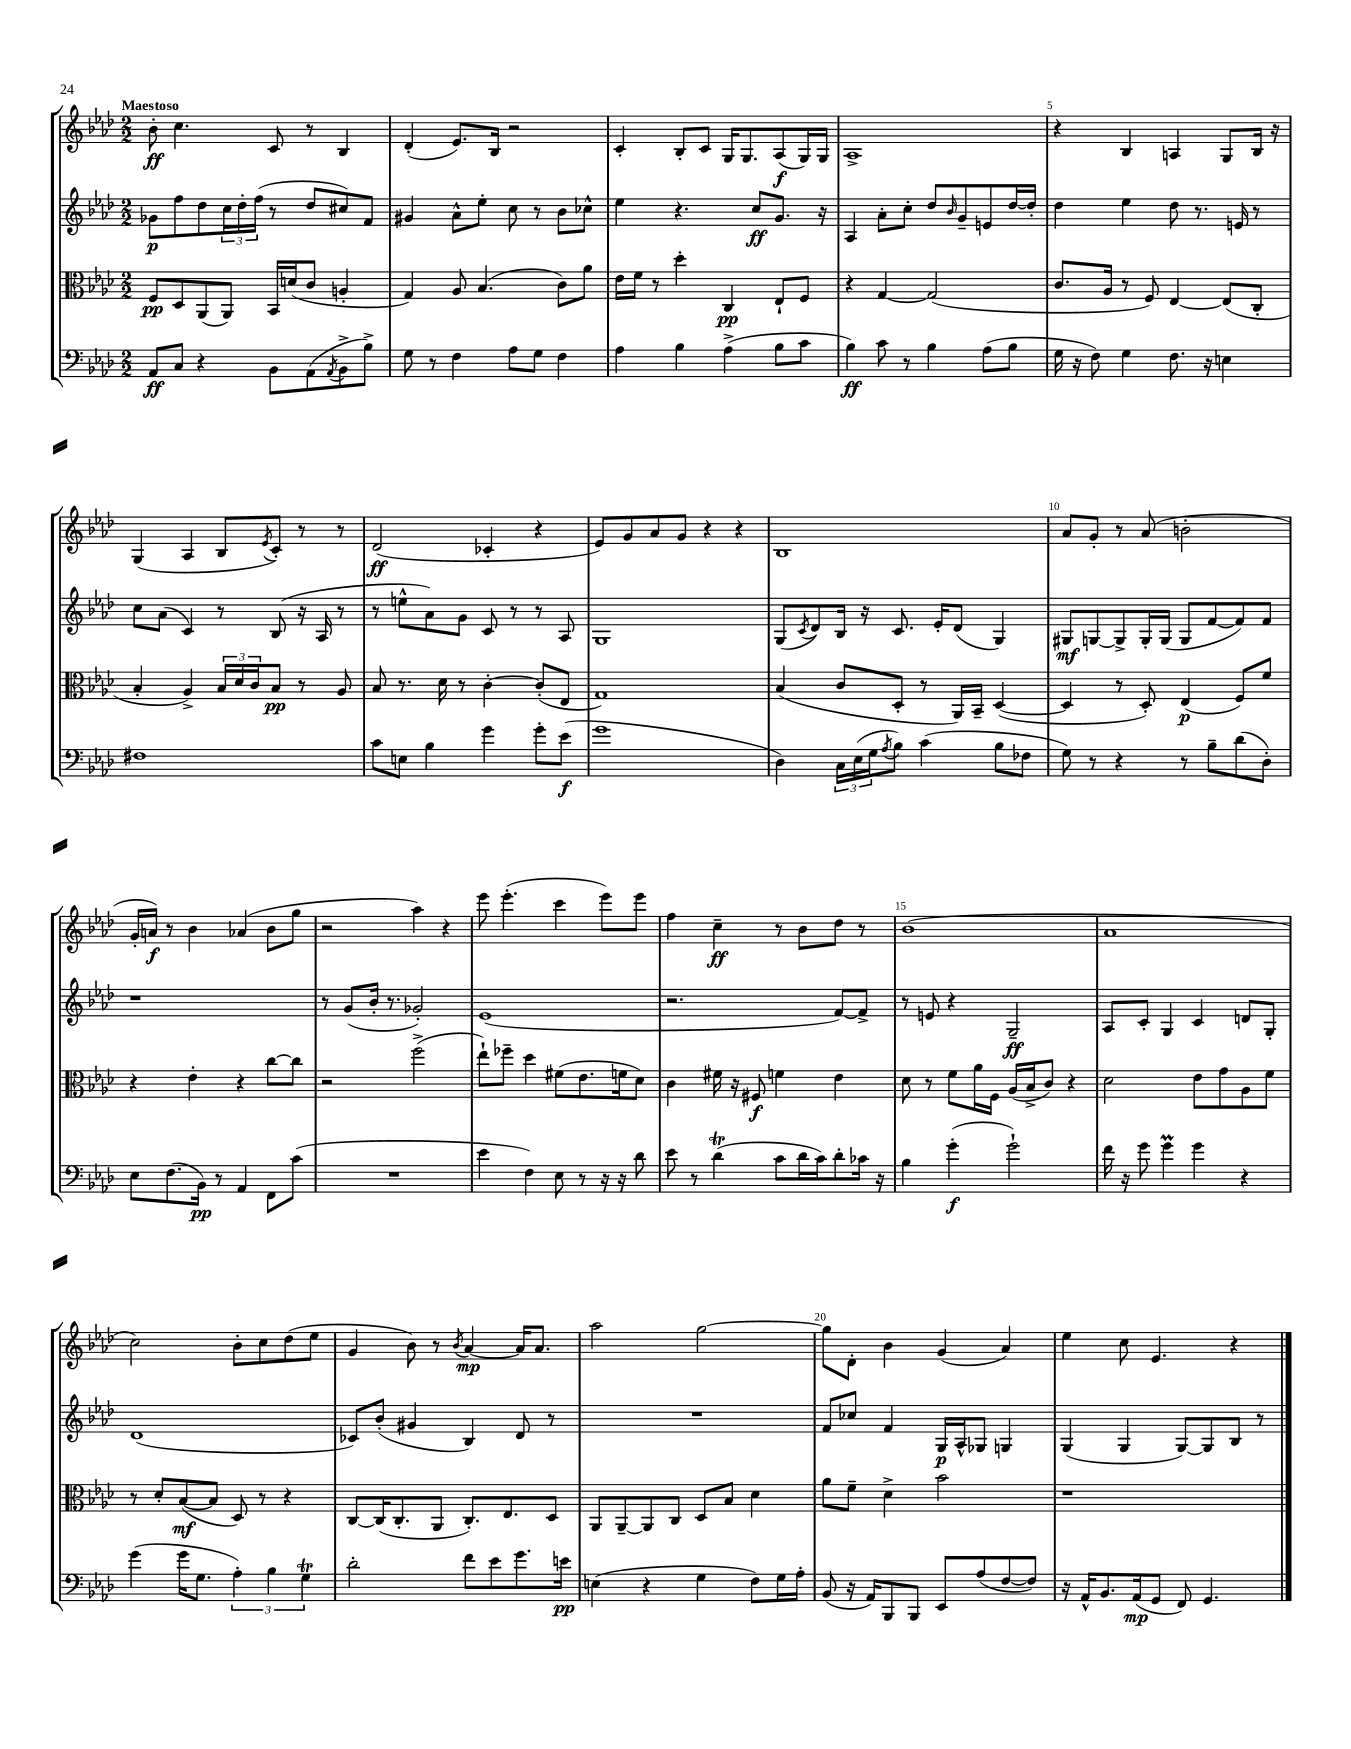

**kern	**dynam	**kern	**dynam	**kern	**dynam	**kern	**dynam
*part4	*part4	*part3	*part3	*part2	*part2	*part1	*part1
*staff4	*staff4	*staff3	*staff3	*staff2	*staff2	*staff1	*staff1
*clefF4	*	*clefC3	*	*clefG2	*	*clefG2	*
*k[b-e-a-d-]	*	*k[b-e-a-d-]	*	*k[b-e-a-d-]	*	*k[b-e-a-d-]	*
*M2/2	*	*M2/2	*	*M2/2	*	*M2/2	*
=1	=1	=1	=1	=1	=1	=1	=1
!	!	!	!	!	!	!LO:TX:a:B:t=Maestoso	!
8AA-/L	ff	8F/L	pp	8g-X\L	p	8b-'\	ff
8C/J	.	8D-/	.	8ff\	.	4.cc\	.
4r	.	(8AA-/	.	8dd-\	.	.	.
.	.	8AA-/J)	.	24cc\L	.	.	.
.	.	.	.	24dd-'\	.	.	.
.	.	.	.	(24ff\JJ	.	.	.
8BB-\L	.	16BB-/LL	.	8r	.	8c/	.
.	.	(16dn/J	.	.	.	.	.
(8AA-\	.	8c/J	.	8dd-/L	.	8r	.
8qAA-/	.	.	.	.	.	.	.
8BB-^\	.	4An'/	.	8cc#X/)	.	4B-/	.
8B-^\J)	.	.	.	8f/J	.	.	.
=2	=2	=2	=2	=2	=2	=2	=2
8G\	.	4G/)	.	4g#X/	.	(4d-'/	.
8r	.	.	.	.	.	.	.
4F\	.	8A-/	.	8a-^^\L	.	8.e-/L)	.
.	.	(4.B-/	.	8ee-'\J	.	.	.
.	.	.	.	.	.	16B-/Jk	.
8A-\L	.	.	.	8cc\	.	2r	.
8G\J	.	.	.	8r	.	.	.
4F\	.	8c\L)	.	8b-\L	.	.	.
.	.	8a-\J	.	8cc-X^^\J	.	.	.
=3	=3	=3	=3	=3	=3	=3	=3
4A-\	.	16e-\LL	.	4ee-\	.	4c'/	.
.	.	16f\JJ	.	.	.	.	.
.	.	8r	.	.	.	.	.
4B-\	.	4dd-'\	.	4.r	.	8B-'/L	.
.	.	.	.	.	.	8c/J	.
(4A-^\	.	4C/	pp	.	.	16G/KL	.
.	.	.	.	.	.	8.G/	.
.	.	.	.	8cc/L	ff	.	.
8B-\L	.	8E-`/L	.	8.g/J	.	(8A-/	f
8c\J	.	8F/J	.	.	.	16G/L)	.
.	.	.	.	16r	.	16G/JJ	.
=4	=4	=4	=4	=4	=4	=4	=4
4B-\)	ff	4r	.	4A-/	.	1A-^	.
8c\	.	[4G/	.	8a-'\L	.	.	.
8r	.	.	.	8cc'\J	.	.	.
4B-\	.	(2G/]	.	8dd-/L	.	.	.
.	.	.	.	16qqb-/	.	.	.
.	.	.	.	8g~/	.	.	.
(8A-\L	.	.	.	8en/	.	.	.
8B-\J	.	.	.	[16dd-/L	.	.	.
.	.	.	.	16dd-'/JJ]	.	.	.
=5	=5	=5	=5	=5	=5	=5	=5
16G\	.	8.c/L	.	4dd-\	.	4r	.
16r	.	.	.	.	.	.	.
8F\)	.	.	.	.	.	.	.
.	.	16A-/Jk	.	.	.	.	.
4G\	.	8r	.	4ee-\	.	4B-/	.
.	.	8F/)	.	.	.	.	.
8.F\	.	[4E-/	.	8dd-\	.	4An/	.
.	.	.	.	8.r	.	.	.
16r	.	.	.	.	.	.	.
4En\	.	(8E-/L]	.	.	.	8G/L	.
.	.	.	.	16en/	.	.	.
.	.	8C'/J	.	8r	.	16B-/Jk	.
.	.	.	.	.	.	16r	.
!!LO:LB:g=z
=6	=6	=6	=6	=6	=6	=6	=6
1F#X	.	4B-'/	.	8cc\L	.	(4G/	.
.	.	.	.	(8a-\J	.	.	.
.	.	4A-^/)	.	4c/)	.	4A-/	.
.	.	24B-/LL	.	8r	.	8B-/L	.
.	.	24d-/	.	.	.	.	.
.	.	24c/J	.	.	.	.	.
.	.	.	.	.	.	8qe-/	.
.	.	8B-/J	pp	(8B-/	.	8c'/J)	.
.	.	8r	.	16r	.	8r	.
.	.	.	.	16A-/	.	.	.
.	.	8A-/	.	8r	.	8r	.
=7	=7	=7	=7	=7	=7	=7	=7
8c\L	.	8B-/	.	8r	.	(2d-/	ff
8En\J	.	8.r	.	8een^^\L	.	.	.
4B-\	.	.	.	8a-\)	.	.	.
.	.	16d-\	.	.	.	.	.
.	.	8r	.	8g\J	.	.	.
4g\	.	[4c'\	.	8c/	.	4c-X'/	.
.	.	.	.	8r	.	.	.
8g'\L	.	(8c'/L]	.	8r	.	4r	.
(8e-\J	f	8E-/J	.	8A-/	.	.	.
=8	=8	=8	=8	=8	=8	=8	=8
1g	.	1G)	.	1G	.	8e-/L)	.
.	.	.	.	.	.	8g/	.
.	.	.	.	.	.	8a-/	.
.	.	.	.	.	.	8g/J	.
.	.	.	.	.	.	4r	.
.	.	.	.	.	.	4r	.
=9	=9	=9	=9	=9	=9	=9	=9
4D-\)	.	(4B-/	.	(8G/L	.	1B-	.
.	.	.	.	8qc/	.	.	.
.	.	.	.	8d-/)	.	.	.
24C\LL	.	8c/L	.	16B-/Jk	.	.	.
(24E-\	.	.	.	.	.	.	.
.	.	.	.	16r	.	.	.
24G\J	.	.	.	.	.	.	.
8qA-/	.	.	.	.	.	.	.
8B-\J)	.	8D-'/J	.	8.c/	.	.	.
(4c\	.	8r	.	.	.	.	.
.	.	.	.	16e-'/KL	.	.	.
.	.	16AA-/LL)	.	(8d-/J	.	.	.
.	.	16BB-~/JJ	.	.	.	.	.
8B-\L	.	([4D-/	.	4G/)	.	.	.
8F-X\J	.	.	.	.	.	.	.
=10	=10	=10	=10	=10	=10	=10	=10
8G\)	.	4D-/]	.	8G#X/L	mf	8a-/L	.
8r	.	.	.	[8Gn/	.	8g'/J	.
4r	.	8r	.	8G^/]	.	8r	.
.	.	8D-'/)	.	16G'/L	.	(8a-/	.
.	.	.	.	(16G/JJ	.	.	.
8r	.	(4E-/	p	8G/L	.	2bn'\	.
8B-~\L	.	.	.	[8f/	.	.	.
(8d-\	.	8F/L)	.	8f/])	.	.	.
8D-'\J)	.	8f/J	.	8f/J	.	.	.
!!LO:LB:g=z
=11	=11	=11	=11	=11	=11	=11	=11
8E-\L	.	4r	.	1r	.	16g'/LL	.
.	.	.	.	.	.	16an/JJ)	f
(8.F\	.	.	.	.	.	8r	.
.	.	4e-'\	.	.	.	4b-\	.
16BB-\Jk)	pp	.	.	.	.	.	.
8r	.	.	.	.	.	.	.
4AA-/	.	4r	.	.	.	(4a-X/	.
8FF\L	.	[8cc\L	.	.	.	8b-\L	.
(8c\J	.	8cc\J]	.	.	.	8gg\J	.
=12	=12	=12	=12	=12	=12	=12	=12
1r	.	2r	.	8r	.	2r	.
.	.	.	.	(8g/L	.	.	.
.	.	.	.	16b-'/Jk	.	.	.
.	.	.	.	8.r	.	.	.
.	.	(2ff^\	.	2g-X'/)	.	4aa-\)	.
.	.	.	.	.	.	4r	.
=13	=13	=13	=13	=13	=13	=13	=13
4e-\	.	8ee-`\L)	.	(1e-	.	8eee-\	.
.	.	8ff-X~\J	.	.	.	(4.eee-'\	.
4F\)	.	4dd-\	.	.	.	.	.
8E-\	.	(8f#X\L	.	.	.	4ccc\	.
8r	.	8.e-\	.	.	.	.	.
16r	.	.	.	.	.	8eee-\L)	.
16r	.	16fn\k	.	.	.	.	.
8d-\	.	8d-\J)	.	.	.	8eee-\J	.
=14	=14	=14	=14	=14	=14	=14	=14
8e-\	.	4c\	.	2.r	.	4ff\	.
8r	.	.	.	.	.	.	.
(4d-T\	.	16f#X\	.	.	.	4cc~\	ff
.	.	16r	.	.	.	.	.
.	.	8F#X/	f	.	.	.	.
8c\L	.	4fn\	.	.	.	8r	.
16d-\L	.	.	.	.	.	8b-\L	.
16c\J)	.	.	.	.	.	.	.
8d-'\	.	4e-\	.	[8f/L)	.	8dd-\J	.
16c-X\Jk	.	.	.	8f^/J]	.	8r	.
16r	.	.	.	.	.	.	.
=15	=15	=15	=15	=15	=15	=15	=15
4B-\	.	8d-\	.	8r	.	(1b-	.
.	.	8r	.	8en/	.	.	.
(4g'\	f	8f\L	.	4r	.	.	.
.	.	16a-\L	.	.	.	.	.
.	.	16F\JJ	.	.	.	.	.
2g`\)	.	(16A-/LL	.	2G~/	ff	.	.
.	.	16B-^/J	.	.	.	.	.
.	.	8c/J)	.	.	.	.	.
.	.	4r	.	.	.	.	.
=16	=16	=16	=16	=16	=16	=16	=16
16f\	.	2d-\	.	8A-/L	.	1a-	.
16r	.	.	.	.	.	.	.
8g\	.	.	.	8c'/J	.	.	.
4gm\	.	.	.	4G/	.	.	.
4g\	.	8e-\L	.	4c/	.	.	.
.	.	8g\	.	.	.	.	.
4r	.	8A-\	.	8dn/L	.	.	.
.	.	8f\J	.	8G'/J	.	.	.
!!LO:LB:g=z
=17	=17	=17	=17	=17	=17	=17	=17
(4g\	.	8r	.	(1d-	.	2cc\)	.
.	.	8d-'/L	.	.	.	.	.
16g\KL	.	([8B-/	mf	.	.	.	.
8.G\J	.	.	.	.	.	.	.
.	.	8B-/J]	.	.	.	.	.
6A-'\)	.	8D-/)	.	.	.	8b-'\L	.
.	.	8r	.	.	.	8cc\	.
6B-\	.	.	.	.	.	.	.
.	.	4r	.	.	.	(8dd-\	.
6Gt\	.	.	.	.	.	.	.
.	.	.	.	.	.	8ee-\J	.
=18	=18	=18	=18	=18	=18	=18	=18
2d-'\	.	[8C/L	.	8c-X/L)	.	4g/	.
.	.	(16C/K]	.	(8b-'/J	.	.	.
.	.	8.C'/	.	.	.	.	.
.	.	.	.	4g#X/	.	8b-\)	.
.	.	8AA-/J	.	.	.	8r	.
.	.	.	.	.	.	8qb-/	.
8f\L	.	8.C'/L)	.	4B-/)	.	[4a-/	mp
8e-\	.	.	.	.	.	.	.
.	.	8.E-/	.	.	.	.	.
8.g\	.	.	.	8d-/	.	16a-/KL]	.
.	.	.	.	.	.	8.a-/J	.
.	.	8D-/J	.	8r	.	.	.
16en\Jk	pp	.	.	.	.	.	.
=19	=19	=19	=19	=19	=19	=19	=19
(4En\	.	8AA-/L	.	1r	.	2aa-\	.
.	.	[8AA-~/	.	.	.	.	.
4r	.	8AA-/]	.	.	.	.	.
.	.	8C/J	.	.	.	.	.
4G\	.	8D-/L	.	.	.	[2gg\	.
.	.	8B-/J	.	.	.	.	.
8F\L)	.	4d-\	.	.	.	.	.
16G\L	.	.	.	.	.	.	.
16A-'\JJ	.	.	.	.	.	.	.
=20	=20	=20	=20	=20	=20	=20	=20
(8BB-/	.	8a-\L	.	8f/L	.	8gg\L]	.
16r	.	8f~\J	.	8cc-X/J	.	8d-'\J	.
16AA-/KL)	.	.	.	.	.	.	.
8BBB-/	.	4d-^\	.	4f/	.	4b-\	.
8BBB-/J	.	.	.	.	.	.	.
8EE-/L	.	2b-\	.	16G/LL	p	(4g/	.
.	.	.	.	16A-^^/J	.	.	.
(8A-/	.	.	.	8G-X/J	.	.	.
[8F/	.	.	.	4Gn/	.	4a-/)	.
8F/J])	.	.	.	.	.	.	.
=21	=21	=21	=21	=21	=21	=21	=21
16r	.	1r	.	(4G/	.	4ee-\	.
16AA-^^/KL	.	.	.	.	.	.	.
8.BB-/	.	.	.	.	.	.	.
.	.	.	.	4G/	.	8cc\	.
(16AA-/k	mp	.	.	.	.	.	.
8GG/J	.	.	.	.	.	4.e-/	.
8FF/)	.	.	.	[8G/L)	.	.	.
4.GG/	.	.	.	8G/]	.	.	.
.	.	.	.	8B-/J	.	4r	.
.	.	.	.	8r	.	.	.
==	==	==	==	==	==	==	==
*-	*-	*-	*-	*-	*-	*-	*-
